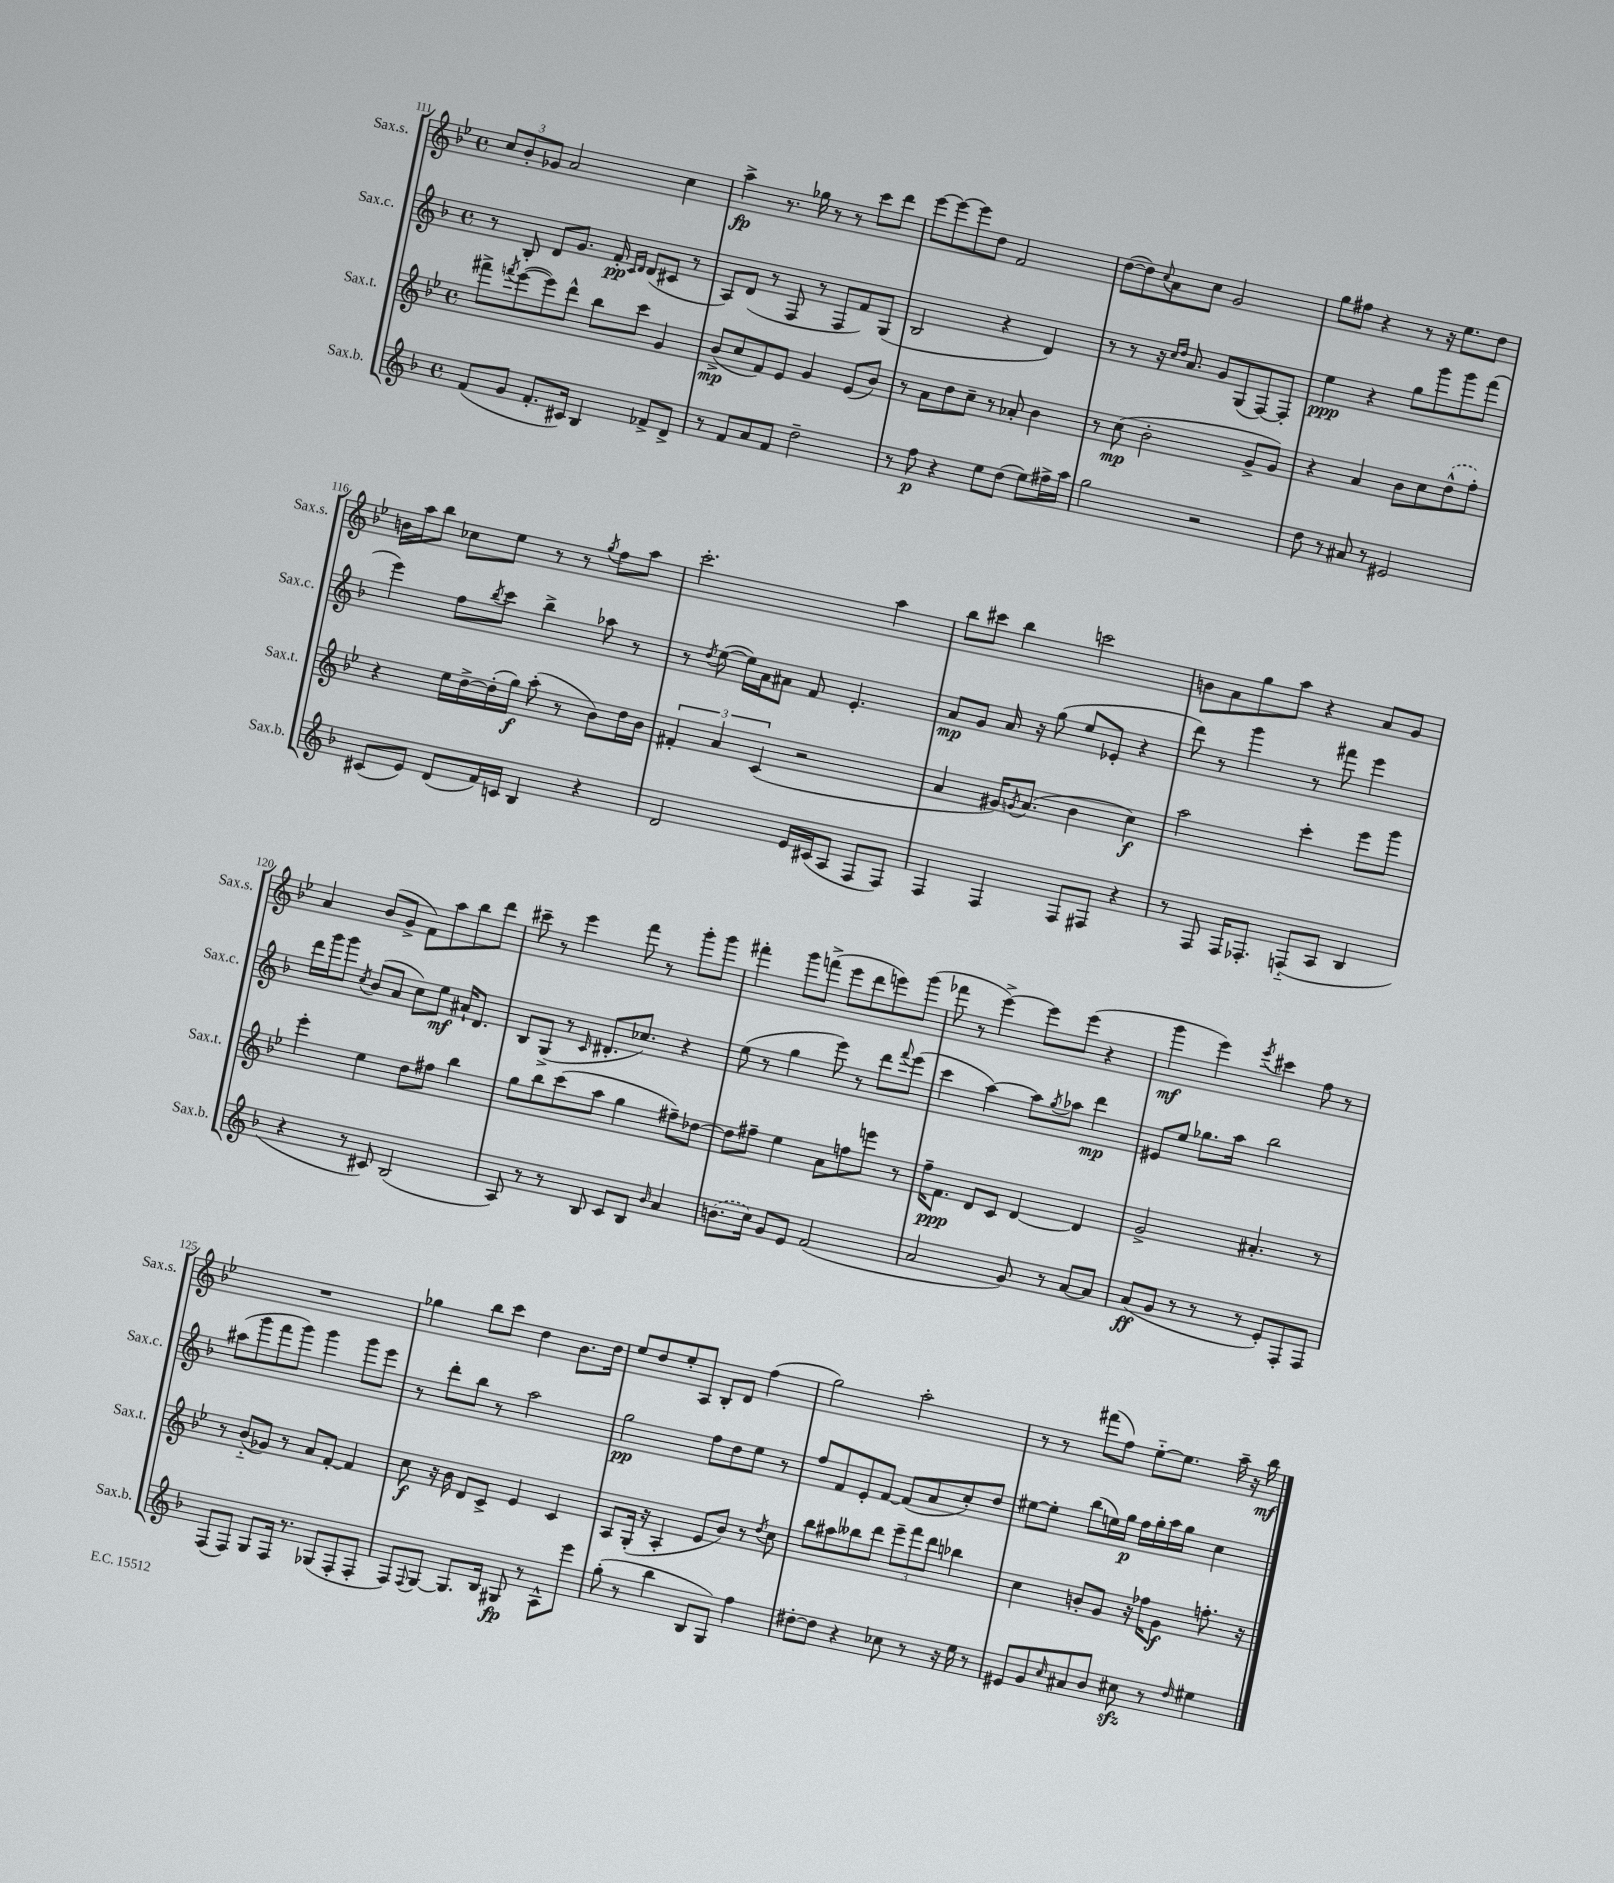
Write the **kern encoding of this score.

**kern	**dynam	**kern	**dynam	**kern	**dynam	**kern	**dynam
*part4	*part4	*part3	*part3	*part2	*part2	*part1	*part1
*staff4	*staff4	*staff3	*staff3	*staff2	*staff2	*staff1	*staff1
*I"Sax.b.	*	*I"Sax.t.	*	*I"Sax.c.	*	*I"Sax.s.	*
*I'Sax.b.	*	*I'Sax.t.	*	*I'Sax.c.	*	*I'Sax.s.	*
*clefG2	*	*clefG2	*	*clefG2	*	*clefG2	*
*k[b-]	*	*k[b-e-]	*	*k[b-]	*	*k[b-e-]	*
*M4/4	*	*M4/4	*	*M4/4	*	*M4/4	*
*met(c)	*	*met(c)	*	*met(c)	*	*met(c)	*
=111	=111	=111	=111	=111	=111	=111	=111
(8f/L	.	8fff#X^\L	.	8r	.	12cc/L	.
.	.	.	.	.	.	12b-'/	.
.	.	8qfffn/	.	.	.	.	.
8g/J	.	([8eee-\	.	8B-'/	.	.	.
.	.	.	.	.	.	12g-X/J	.
8.f'/L	.	8eee-\])	.	8d/L	.	2a/	.
.	.	8ddd^^\J	.	8.g/J	.	.	.
16c#X/Jk)	.	.	.	.	.	.	.
4B-/	.	8bb-\L	.	.	.	.	.
.	.	.	.	16f'/	pp	.	.
.	.	.	.	16qqc/LL	.	.	.
.	.	.	.	16qqd/JJ	.	.	.
.	.	8ccc\J	.	(8d/L	.	.	.
8f-X^/L	.	4g/	.	8c#X/J	.	4cc\	.
8d^/J	.	.	.	8r	.	.	.
=112	=112	=112	=112	=112	=112	=112	=112
8r	.	(8b-^/L	mp	8A/L)	.	4aa^\	fp
8f/L	.	8cc/	.	(8d/J	.	.	.
8a/	.	8f/)	.	8r	.	8.r	.
8f/J	.	8e-/J	.	8F/	.	.	.
.	.	.	.	.	.	16gg-X\	.
2dd~\	.	4g/	.	8r	.	8r	.
.	.	.	.	8F/L	.	8r	.
.	.	(8e-/L	.	8f/)	.	8ccc\L	.
.	.	8b-/J)	.	(8G/J	.	8ddd\J	.
=113	=113	=113	=113	=113	=113	=113	=113
8r	.	8r	.	2B-/	.	[8eee-\L	.
8ff\	p	8a\L	.	.	.	8eee-\_	.
4r	.	8dd\	.	.	.	8eee-\]	.
.	.	8cc~\J	.	.	.	8dd\J	.
8ee\L	.	8r	.	4r	.	2f/	.
(8dd\J	.	8a-X'/	.	.	.	.	.
8ee\L)	.	4b-\	.	4d/)	.	.	.
16ff#X^\L	.	.	.	.	.	.	.
16aa\JJ	.	.	.	.	.	.	.
=114	=114	=114	=114	=114	=114	=114	=114
2gg\	.	8r	.	8r	.	([8dd\L	.
.	.	(8cc\	mp	8r	.	8dd\])	.
.	.	.	.	.	.	8qqcc/	.
.	.	2b-'\	.	16r	.	8a\	.
.	.	.	.	16qqcc/LL	.	.	.
.	.	.	.	16qqdd/JJ	.	.	.
.	.	.	.	8.a/	.	.	.
.	.	.	.	.	.	8cc\J	.
2r	.	.	.	8g/L	.	2g/	.
.	.	.	.	(8G/	.	.	.
.	.	8g^/L	.	[8F/)	.	.	.
.	.	8g/J)	.	8F'/J]	.	.	.
=115	=115	=115	=115	=115	=115	=115	=115
8dd\	.	4r	.	4ee\	ppp	8gg\L	.
8r	.	.	.	.	.	8ff#X\J	.
8a#X/	.	4a/	.	4r	.	4r	.
8r	.	.	.	.	.	.	.
2e#X/	.	8b-\L	.	8gg\L	.	8r	.
.	.	8cc\	.	8ggg\	.	16r	.
.	.	.	.	.	.	8.ee-\L	.
.	.	(8dd^^\	.	8ggg\	.	.	.
.	.	8ff'\J)	.	(8fff\J	.	8dd\J	.
!!LO:LB:g=z
=116	=116	=116	=116	=116	=116	=116	=116
(8c#X/L	.	4r	.	4eee\)	.	16bn\LL	.
.	.	.	.	.	.	16aa\J	.
8e/J)	.	.	.	.	.	8bb-\J	.
(8d/L	.	16ee-\LL	.	8ff\L	.	8cc-X\L	.
.	.	[16dd^\	.	.	.	.	.
.	.	.	.	8qbb-/	.	.	.
16f/L)	.	(16dd'\]	.	8ccc\J	.	8ee-\J	.
16cn/JJ	.	16gg\JJ)	f	.	.	.	.
4B-/	.	(8aa'\	.	4bb-^\	.	8r	.
.	.	8r	.	.	.	8r	.
.	.	.	.	.	.	8qgg/	.
4r	.	8b-\L)	.	8aa-X\	.	8ff\L	.
.	.	16dd\L	.	8r	.	8aa\J	.
.	.	16b-\JJ	.	.	.	.	.
=117	=117	=117	=117	=117	=117	=117	=117
2d/	.	6f#X'/	.	8r	.	2.ccc'\	.
.	.	.	.	8qdd/	.	.	.
.	.	.	.	([8ee\	.	.	.
.	.	6a/	.	.	.	.	.
.	.	.	.	16ee\LL])	.	.	.
.	.	.	.	16a\J	.	.	.
.	.	(6c/	.	.	.	.	.
.	.	.	.	8a#X\J	.	.	.
16e/LL	.	2r	.	8f/	.	.	.
(16c#X/J	.	.	.	.	.	.	.
8A/J	.	.	.	4.e'/	.	.	.
8F/L	.	.	.	.	.	4aa\	.
8F/J)	.	.	.	.	.	.	.
=118	=118	=118	=118	=118	=118	=118	=118
4F/	.	4a/	.	8a/L	mp	8bb-\L	.
.	.	.	.	8g/J	.	8ccc#X\J	.
4F/	.	16g#X/KL)	.	16a/	.	4bb-\	.
.	.	8qgn/	.	.	.	.	.
.	.	(8.a/J	.	16r	.	.	.
.	.	.	.	(8gg\	.	.	.
8F/L	.	4b-\	.	8ee/L	.	2cccn\	.
8F#X/J	.	.	.	8e-X'/J	.	.	.
4r	.	4cc\)	f	4r	.	.	.
=119	=119	=119	=119	=119	=119	=119	=119
8r	.	2aa\	.	8ddd\)	.	8bn\L	.
8F/	.	.	.	8r	.	8a\	.
16F/KL	.	.	.	4ggg\	.	8gg\	.
8.F-X'/J	.	.	.	.	.	.	.
.	.	.	.	.	.	8aa\J	.
(8Fn/L	.	4ccc'\	.	8r	.	4r	.
8A/J	.	.	.	8fff#X\	.	.	.
4B-/	.	8eee-\L	.	4eee\	.	8a/L	.
.	.	8ggg\J	.	.	.	8g/J	.
!!LO:LB:g=z
=120	=120	=120	=120	=120	=120	=120	=120
4r	.	4eee-'\	.	16ddd\LL	.	4a/	.
.	.	.	.	16ggg\J	.	.	.
.	.	.	.	8ggg\J	.	.	.
.	.	.	.	8qcc/	.	.	.
8r	.	4ee-\	.	(8b-/L	.	(8b-/L	.
8c#X/)	.	.	.	8a/J	.	8g^/J	.
(2B-/	.	8dd\L	.	8cc\L)	.	8f\L)	.
.	.	8ff#X\J	.	8ee\J	mf	8aa\	.
.	.	4bb-\	.	16a#X`/KL	.	8bb-\	.
.	.	.	.	8.d/J	.	.	.
.	.	.	.	.	.	8ddd\J	.
=121	=121	=121	=121	=121	=121	=121	=121
8A/)	.	8gg\L	.	8B-/L	.	8ccc#X~\	.
8r	.	8bb-\	.	(8G^/J	.	8r	.
8r	.	(8ccc\	.	8r	.	4eee-\	.
.	.	.	.	16qqc/	.	.	.
8B-/	.	8aa\J	.	8.d#X'/L	.	.	.
8c/L	.	4gg\	.	.	.	8fff\	.
.	.	.	.	8.cc-X/J)	.	.	.
8B-/J	.	.	.	.	.	8r	.
16qqb-/	.	.	.	.	.	.	.
4a/	.	8ff#X~\L)	.	4r	.	8ggg'\L	.
.	.	[8dd-X\J	.	.	.	8ggg\J	.
=122	=122	=122	=122	=122	=122	=122	=122
(8.bn\L	.	8dd-\L]	.	(8ee\	.	4fff#X'\	.
.	.	8ff#X~\J	.	8r	.	.	.
16cc\Jk)	.	.	.	.	.	.	.
8g/L	.	4ee-\	.	4gg\	.	8ggg\L	.
8e/J	.	.	.	.	.	(8fffn^\J	.
(2f/	.	8a\L	.	8eee\)	.	8eee-\L	.
.	.	8ffn\	.	8r	.	8ddd\	.
.	.	8eeen\J	.	8ddd\L	.	8eeen\)	.
.	.	.	.	8qqfff/	.	.	.
.	.	8r	.	(8eee\J	.	(8ggg\J	.
=123	=123	=123	=123	=123	=123	=123	=123
2a/	.	16ff~\KL	.	4ccc\	.	8fff-X\	.
.	.	8.f\J	ppp	.	.	.	.
.	.	.	.	.	.	8r	.
.	.	8d/L	.	[4aa\)	.	[4eee-^\)	.
.	.	8c/J	.	.	.	.	.
8g/)	.	[4d/	.	8aa\L]	.	8eee-\L]	.
.	.	.	.	8qgg/	.	.	.
8r	.	.	.	8aa-X\J	.	(8eee-\J	.
[8a/L	.	4d/]	.	4ddd\	mp	4r	.
8a/J]	.	.	.	.	.	.	.
=124	=124	=124	=124	=124	=124	=124	=124
(8a/L	ff	2g^/	.	8e#X/L	.	4ggg\	mf
8g/J	.	.	.	8ee/J	.	.	.
8r	.	.	.	8.gg-X\L	.	4eee-\)	.
8r	.	.	.	.	.	.	.
.	.	.	.	16aa\Jk	.	.	.
.	.	.	.	.	.	8qeee-/	.
8r	.	4.a#X'/	.	2bb-\	.	4ccc#X\	.
8e'/L)	.	.	.	.	.	.	.
8F'/	.	.	.	.	.	8ff\	.
8F/J	.	8r	.	.	.	8r	.
!!LO:LB:g=z
=125	=125	=125	=125	=125	=125	=125	=125
(8F/L	.	8r	.	(8aa#X\L	.	1r	.
8F/J)	.	(8b-/L	.	8ggg\	.	.	.
8G/L	.	8g-X/J)	.	8fff\	.	.	.
16F/Jk	.	8r	.	8ggg\J)	.	.	.
8.r	.	.	.	.	.	.	.
.	.	8a/L	.	4ggg\	.	.	.
(8G-X/L	.	[8f'/J	.	.	.	.	.
8F'/	.	4f/]	.	8ggg\L	.	.	.
8F'/J	.	.	.	8eee\J	.	.	.
=126	=126	=126	=126	=126	=126	=126	=126
8F/L)	.	8cc\	f	8r	.	4gg-X\	.
8qqF/	.	.	.	.	.	.	.
[8G/J	.	16r	.	8ddd'\L	.	.	.
.	.	16b-\	.	.	.	.	.
8.G/L]	.	8d/L	.	8bb-\J	.	8bb-\L	.
.	.	8c^/J	.	8r	.	8ccc\J	.
16B-/Jk	.	.	.	.	.	.	.
8G#X/	fp	4e-/	.	2aa\	.	4dd\	.
8r	.	.	.	.	.	.	.
8A^^\L	.	4c/	.	.	.	8.b-\L	.
8eee\J	.	.	.	.	.	.	.
.	.	.	.	.	.	16dd\Jk	.
=127	=127	=127	=127	=127	=127	=127	=127
(8gg'\	.	8A/L	.	2gg\	pp	8ee-/L	.
8r	.	(16G'/Jk	.	.	.	8dd/	.
.	.	16r	.	.	.	.	.
4bb-\	.	4A'/	.	.	.	8ee-'/	.
.	.	.	.	.	.	8A/J	.
8B-/L	.	8e-/L	.	8ff\L	.	8B-'/L	.
8G/J)	.	8b-/J)	.	8dd\	.	8d/J	.
4ff\	.	8r	.	8ee\J	.	(4ff\	.
.	.	8qdd/	.	.	.	.	.
.	.	8cc\	.	8r	.	.	.
=128	=128	=128	=128	=128	=128	=128	=128
[8dd#X'\L	.	8bb-\L	.	8ff/L	.	2gg\)	.
8dd#\J]	.	8aa#X\	.	8f/	.	.	.
4r	.	8bb--X\	.	8e'/	.	.	.
.	.	8ddd\J	.	[8f/J	.	.	.
8cc-X\	.	12eee-~\L	.	(8f/L]	.	2aa'\	.
.	.	12fff\	.	.	.	.	.
8r	.	.	.	8a/	.	.	.
.	.	12ddd\J	.	.	.	.	.
16r	.	4bb-X\	.	8cc'/)	.	.	.
16ee\	.	.	.	.	.	.	.
8r	.	.	.	8dd/J	.	.	.
=129	=129	=129	=129	=129	=129	=129	=129
8e#X/L	.	4cc\	.	[8ee#X\L	.	8r	.
8g/	.	.	.	8ee#'\J]	.	8r	.
16qqcc/	.	.	.	.	.	.	.
8a#X/	.	8bn'/L	.	(8bb-\L	.	(8fff#X\L	.
8b-/J	.	8g/J	.	16een\L)	.	8ff\J)	.
.	.	.	.	16gg\JJ	p	.	.
8cc#Xzz\	.	16r	.	16ff\LL	.	[8ee-\L	.
.	.	16ff-X\KL	.	16gg'\	.	.	.
8r	.	8g\J	f	16aa\	.	8.ee-\J]	.
.	.	.	.	16gg\JJ	.	.	.
16qqdd/	.	.	.	.	.	.	.
4ee#X\	.	8.ffn'\	.	4cc\	.	.	.
.	.	.	.	.	.	16aa~\	.
.	.	.	.	.	.	16r	.
.	.	16r	.	.	.	16bb-\	mf
==	==	==	==	==	==	==	==
*-	*-	*-	*-	*-	*-	*-	*-
